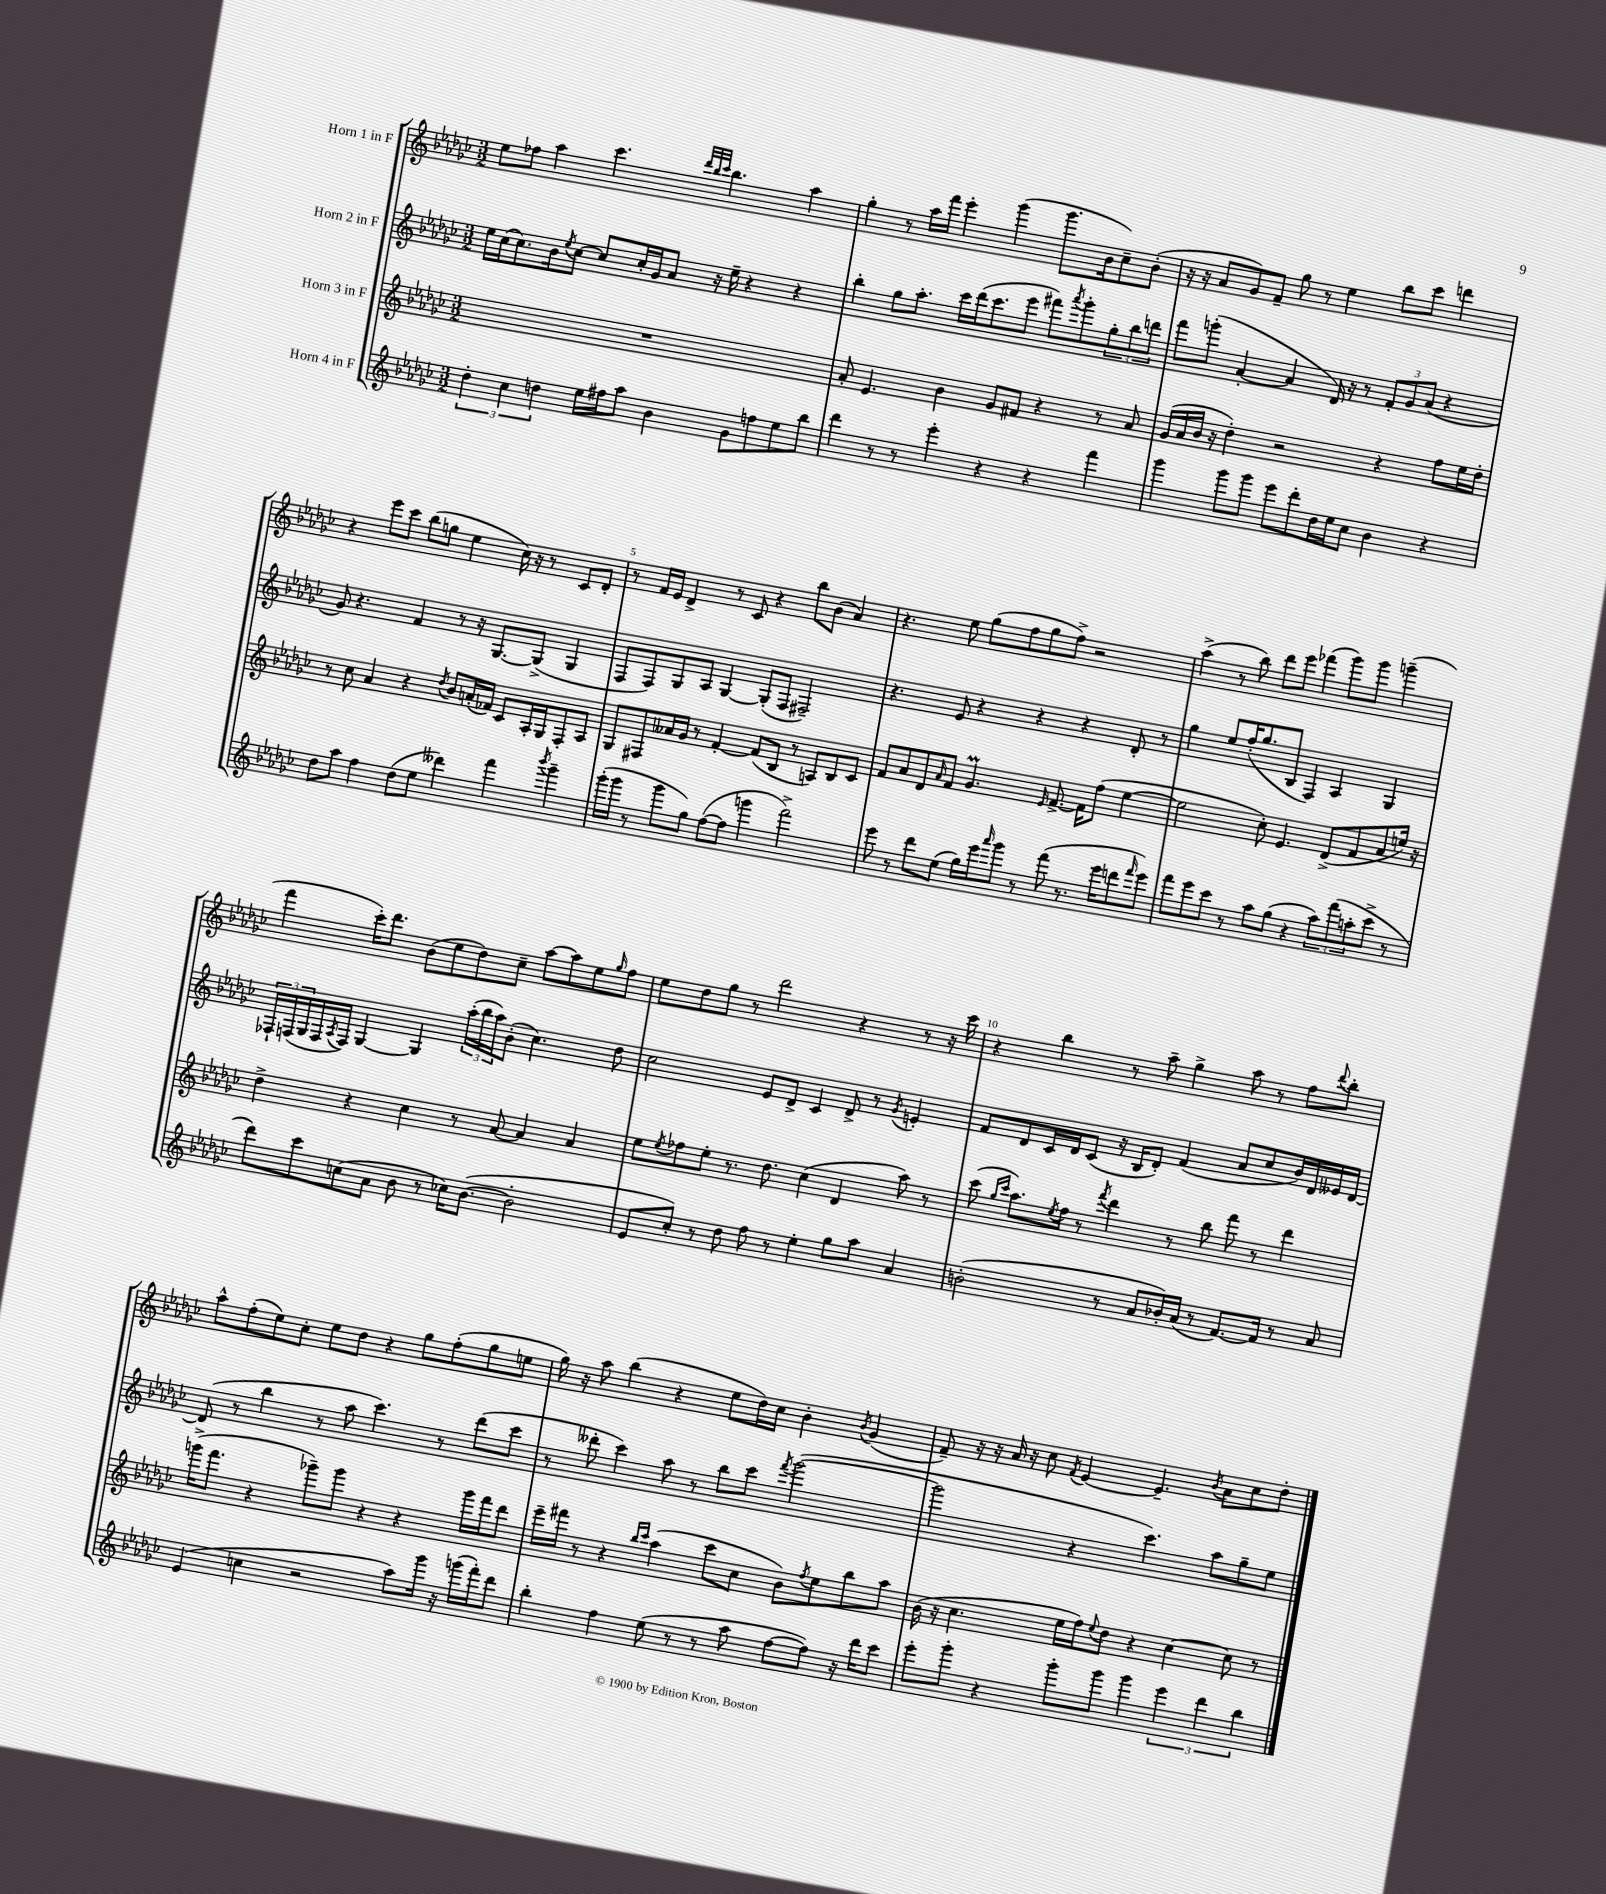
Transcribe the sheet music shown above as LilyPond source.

<<
\new StaffGroup <<
\new Staff = "s0" \with { instrumentName = "Horn 1 in F" } {
    \clef treble \key ges \major \numericTimeSignature \time 3/2
    ees''8 fes''8 aes''4 ces'''4. \grace { des'''32 bes''32 ces'''32 } bes''4. aes''4 |
    ges''4-. r8 aes''16 f'''16 ees'''4-. ges'''4( ges'''8. bes'16 ces''8--) bes'8-.( |
    r16 r16 aes'8 ges'8) f'8-- ges''8 r8 ees''4 bes''8 ces'''8 d'''4 |
    r4 ees'''8 ces'''8 bes''8( g''8 ees''4 ces''16) r16 r8 ces'8 des'8-. |
    r8 f'16 ees'16 des'4-> r8 ces'8 r4 bes''8 bes'8( aes'4) |
    r4. ees''8 ges''8( f''8 ges''8 f''8->) r2 |
    aes''4->( r8 bes''8) des'''8 ees'''8 fes'''4( ges'''8) ges'''8 g'''4--( |
    f'''4 ces'''16-.) des'''8. bes'8( ees''8 des''8) ces''8-- aes''8~ aes''8 ees''8 \grace { ges''16 } f''8 |
    ees''8 des''8 ges''8 r8 des'''2 r4 r8 r16 ces'''16 |
    r4 bes''4 r8 aes''8-- ges''4-> aes''8 r8 f''8 \appoggiatura { des'''8 } bes''8-. |
    aes''8-^ f''8-.( ees''8) ces''8-. ees''8 des''8 r4 ges''8 f''8-.( ges''8 e''8 |
    ges''16) r16 aes''8 bes''4( r4 ees''8 des''16) ces''16 bes'4-. \acciaccatura { bes'8 } ges'4( |
    f'8--) r16 r16 aes'16 r16 ces''8 \acciaccatura { f'8 } ees'4~ ees'4.-- \acciaccatura { bes'8 } aes'8 ces''8 des''8-. \bar "|." |
}
\new Staff = "s1" \with { instrumentName = "Horn 2 in F" } {
    \clef treble \key ges \major \numericTimeSignature \time 3/2
    ees''16 ces''16( ces''8.) bes'16 \acciaccatura { ees''8 } ces''8~ ces''8 ces''16-. ges'16 aes'8 r16 ees''16-- r4 r4 |
    bes''4-. ges''8 aes''8.-. ces'''16 des'''16( ces'''8. ees'''8 fis'''8) \acciaccatura { aes'''8 } ges'''8-. \tuplet 3/2 { ges''8-. bes''8 d'''8 } |
    f'''8 g'''8-.( aes'4~-. aes'4 des'16) r16 r8 \tuplet 3/2 { f'8-. ges'8 aes'8( } r4 |
    ges'8) r4. f'4 r8 r16 ges8.~ ges8->( ges4 |
    f8 f8) ges8 aes8 ges4~ ges8-.( f8 fis2--) |
    r4. ees'8 r4 r4 r4 des'8-. r8 |
    ges''4 ees''8 f''16-.( ges''8. bes8 f4) aes4 ges4 |
    \tuplet 3/2 { fes16-! f16( ges16 } f16 \acciaccatura { aes8 } f16) ges4~ ges4 \tuplet 3/2 { aes''16-.( bes''16 aes''16) } bes'8-.( ces''4.) des''8 |
    ces''2 ees'8 des'8-> ces'4 des'8-> r8 \acciaccatura { ges'8 } e'4-. |
    f'8 des'8 ces'16 des'16 ces'8( r16 bes16 des'8-.) f'4( aes'8 ces''8 bes'16) des'16 eeses'16 des'16~ |
    des'8( r8 bes''4 r8 aes''8 ces'''4.) r8 des'''8( ces'''8 |
    r8 deses'''8-. ces'''4) aes''8 r8 bes''8 ces'''8 \acciaccatura { f'''8 } ges'''2~( |
    ges'''2 r4 ces'''4.) aes''8 ges''8-- ees''8 \bar "|." |
}
\new Staff = "s2" \with { instrumentName = "Horn 3 in F" } {
    \clef treble \key ges \major \numericTimeSignature \time 3/2
    R1. |
    aes'8-. ees'4. bes'4 ges'8 fis'8 r4 r8 aes'8 |
    ges'16( aes'16 bes'16 r16 des''4-.) r2 r4 f''8 ees''16 des''16-. |
    r8 ces''8 aes'4 r4 \acciaccatura { des''8 } bes'8 a'16-.( fes'16) ces'8 aes16-. ges16 f8-. aes8 |
    ges8 fis8 aeses'16 ges'16 r8 f'4~-. f'8( bes8 r8 a8) bes8 ces'8 |
    f'8 aes'8 des'8 \grace { aes'16 } f'8 ges'4.\prall \grace { ees'16 } f'8.~-> f'16 f''8( ees''4~ |
    ees''2 ces''8-.) ees'4. des'8->( f'8 aes'8 e''16) r16 |
    des''4-> r4 ces''4 r8 aes'8~ aes'4 aes'4 |
    ees''8 \acciaccatura { ees''8 } fes''8 ees''8-. r8. des''8. ces''4( des'4 aes''8) r8 |
    ces'''8( \grace { ges''16 ces'''16 } aes''8.) \acciaccatura { ees''8 } f''16 r8 \acciaccatura { f'''8 } des'''4 r8 bes''8 f'''8 r8 des'''4 |
    g'''16->( f'''8. r4 ges'''8--) ges'''8 r4 r4 ges'''16 f'''16 des'''8 |
    ees'''16-- fis'''16 r8 r4 \grace { bes''16 ces'''16 } aes''4( ces'''8 ces''8 bes'8) \acciaccatura { f''8 } ees''8 bes''8 aes''8 |
    bes'16( r16 ces''4. ees''16 f''16) \appoggiatura { ees''8 } des''8 r4 ces''4~ ces''8 r8 \bar "|." |
}
\new Staff = "s3" \with { instrumentName = "Horn 4 in F" } {
    \clef treble \key ges \major \numericTimeSignature \time 3/2
    \tuplet 3/2 { des''4-. ces''4 d''4 } ees''16 fis''16 aes''8 bes'4 ges'8 f''8 ees''8 bes''8 |
    des'''4 r8 r8 ees'''4-. r4 r4 f'''4 |
    ges'''4 ges'''8 ges'''8 ees'''8 des'''8-. des''16 ees''16 ces''8 bes'4 r4 |
    des''8 aes''8 f''4 des''8( ees''8 deses'''4) f'''4 \acciaccatura { bes'''8 } ges'''4-- |
    ges'''16-.( ges'''16 r8 ges'''8 ges''8) f''8~( f''8 g'''4 f'''2->) |
    ees'''8 r8 des'''8 ees''8( ges''16) ees'''16 \grace { aes'''16 } ges'''8 r8 f'''8( r8. ees'''16 d'''8 \grace { f'''16 } ees'''8) |
    f'''8 ees'''8 ces'''8 r8 aes''8 ges''8( r4 \tuplet 3/2 { aes''8) f'''8( a''8-. } ces'''8-> r8 |
    des'''8) ces'''8 c''8( aes'8 bes'8 r8 ces''16) bes'8.~( bes'2-. |
    ees'8 ces''8-.) r8 des''8 f''8 r8 ees''4-. ges''8 aes''8 aes'4 |
    b'2-.( r8 aes'8 bes'16-.) aes'16( r8 f'8.~) f'16 r8 aes'8 |
    ees'4( c''4 r2 aes''8) ges'''16 r16 g'''16( f'''16-.) des'''8 |
    bes''4-. f''4 ees''8( r8 r8 aes''8 f''8~ f''8) r16 des'''16 ces'''8 |
    ees'''8-. ges'''8-. r4 ges'''8-. ges'''8 ges'''4 \tuplet 3/2 { ees'''4 des'''4 bes''4 } \bar "|." |
}
>>
>>
\layout { \context { \Score \override BarNumber.break-visibility = ##(#f #t #t) barNumberVisibility = #(every-nth-bar-number-visible 5) } }
